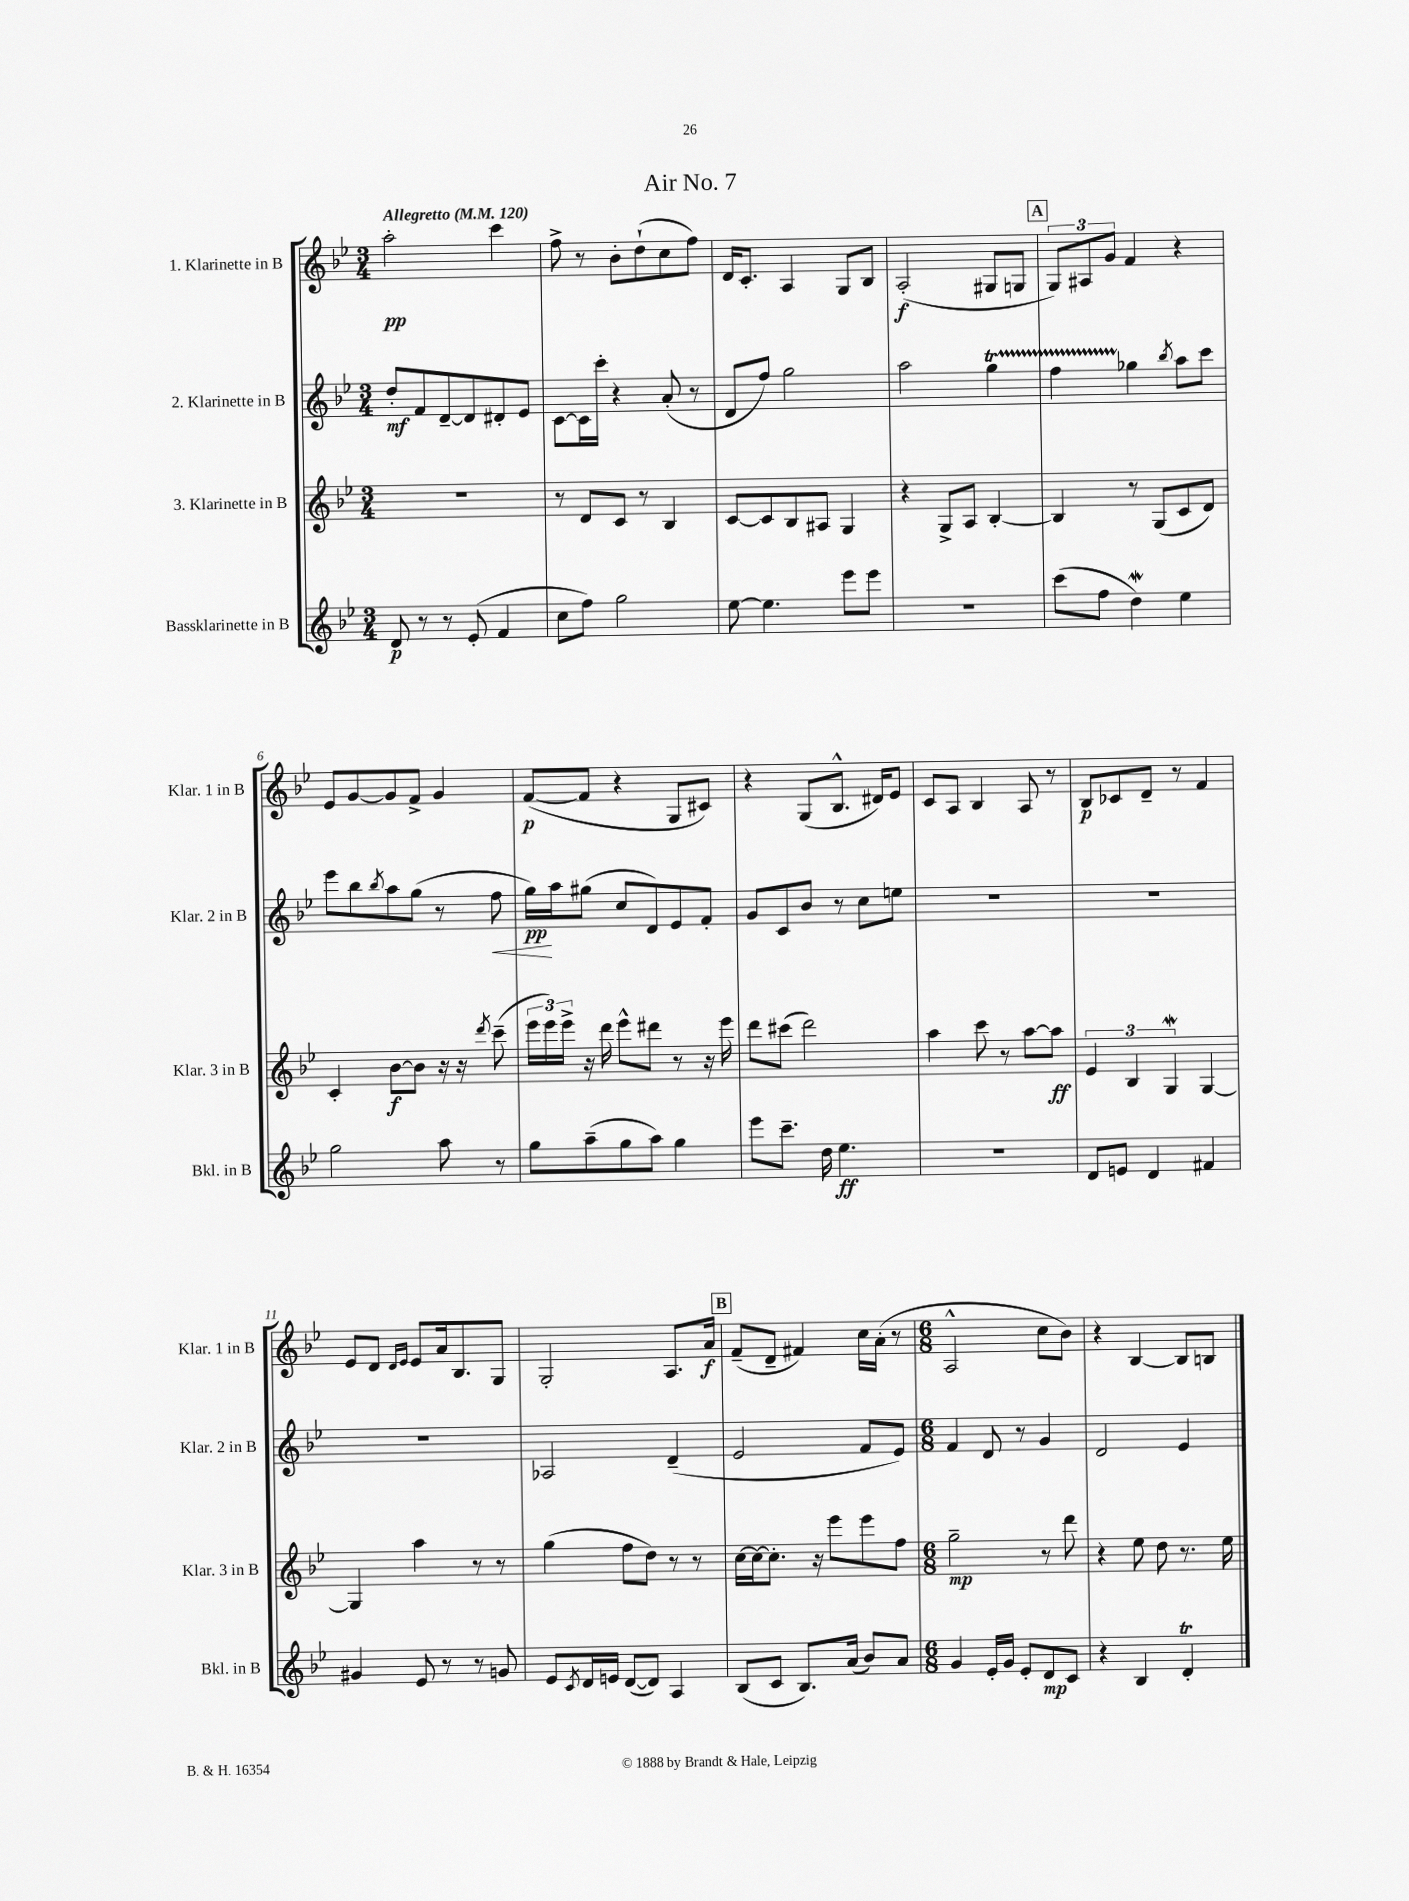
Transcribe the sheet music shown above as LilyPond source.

\header { title = "Air No. 7" }
<<
\new StaffGroup <<
\new Staff = "s0" \with { instrumentName = "1. Klarinette in B" shortInstrumentName = "Klar. 1 in B" } {
    \clef treble \key bes \major \numericTimeSignature \time 3/4 \tempo "Allegretto" 4 = 120
    a''2-.\pp c'''4 |
    f''8-> r8 bes'8-. d''8-!( c''8 f''8) |
    d'16 c'8.-. a4 g8 bes8 |
    a2-.\f( gis8 g8 |
    \mark \markup { \box "A" } \tuplet 3/2 { g8) ais8 g'8 } f'4 r4 |
    ees'8 g'8~ g'8 f'8-> g'4 |
    f'8~\p( f'8 r4 g8 cis'8) |
    r4 g8( bes8.-^ dis'16) ees'8 |
    c'8 a8 bes4 a8 r8 |
    bes8\p ces'8 d'8-- r8 f'4 |
    ees'8 d'8 \grace { d'16 ees'16 } ees'8 a'16 bes8. g8 |
    g2-. a8. a'16\f |
    \mark \markup { \box "B" } f'8--( d'8-- fis'4) c''16 a'16-.( r8 |
    \numericTimeSignature \time 6/8 a2-^ c''8 bes'8) |
    r4 bes4~ bes8 b8 \bar "|." |
}
\new Staff = "s1" \with { instrumentName = "2. Klarinette in B" shortInstrumentName = "Klar. 2 in B" } {
    \clef treble \key bes \major \numericTimeSignature \time 3/4
    d''8-.\mf f'8 d'8~-- d'8 dis'8-. ees'8 |
    c'8~ c'16 c'''16-. r4 a'8-.( r8 |
    d'8 f''8) g''2 |
    a''2 g''4\startTrillSpan |
    \mark \markup { \box "A" } f''4 ges''4\stopTrillSpan \acciaccatura { bes''8 } a''8 c'''8 |
    ees'''8 bes''8 \acciaccatura { bes''8 } a''8 g''8( r8 f''8\< |
    g''16\pp\!) a''16 gis''8( c''8 d'8) ees'8 f'8-. |
    g'8 c'8 bes'8 r8 c''8 e''8 |
    R2. |
    R2. |
    R2. |
    aes2 d'4--( |
    \mark \markup { \box "B" } ees'2 f'8 ees'8) |
    \numericTimeSignature \time 6/8 f'4 d'8 r8 g'4 |
    d'2 ees'4 \bar "|." |
}
\new Staff = "s2" \with { instrumentName = "3. Klarinette in B" shortInstrumentName = "Klar. 3 in B" } {
    \clef treble \key bes \major \numericTimeSignature \time 3/4
    R2. |
    r8 d'8 c'8 r8 bes4 |
    c'8~ c'8 bes8 ais8 g4 |
    r4 g8-> a8 bes4~-. |
    \mark \markup { \box "A" } bes4 r8 g8( c'8 d'8) |
    c'4-. bes'8~\f bes'8 r16 r16 \acciaccatura { d'''8 } c'''8--( |
    \tuplet 3/2 { ees'''16 ees'''16) ees'''16-> } r16 d'''16 ees'''8-^ dis'''8 r8 r16 ees'''16 |
    d'''8 cis'''8( d'''2) |
    a''4 c'''8 r8 a''8~ a''8\ff |
    \tuplet 3/2 { ees'4 bes4 g4\mordent } g4~ |
    g4 a''4 r8 r8 |
    g''4( f''8 d''8) r8 r8 |
    \mark \markup { \box "B" } c''16~ c''16~ c''8.-. r16 ees'''8 ees'''8 f''8 |
    \numericTimeSignature \time 6/8 g''2--\mp r8 d'''8 |
    r4 ees''8 d''8 r8. ees''16 \bar "|." |
}
\new Staff = "s3" \with { instrumentName = "Bassklarinette in B" shortInstrumentName = "Bkl. in B" } {
    \clef treble \key bes \major \numericTimeSignature \time 3/4
    d'8\p r8 r8 ees'8-.( f'4 |
    c''8 f''8) g''2 |
    ees''8~ ees''4. ees'''8 ees'''8 |
    R2. |
    \mark \markup { \box "A" } c'''8( f''8 d''4\mordent) ees''4 |
    g''2 a''8 r8 |
    g''8 a''8--( g''8 a''8) g''4 |
    ees'''8 c'''8.-- d''16 ees''4.\ff |
    R2. |
    d'8 e'8 d'4 fis'4 |
    gis'4 ees'8 r8 r8 g'8 |
    ees'8 \acciaccatura { c'8 } d'16 e'16 d'8~( d'8) a4 |
    \mark \markup { \box "B" } bes8( c'8 bes8.) a'16( bes'8) a'8 |
    \numericTimeSignature \time 6/8 g'4 ees'16-. g'16 ees'8-. d'8\mp c'8 |
    r4 bes4 d'4-.\trill \bar "|." |
}
>>
>>
